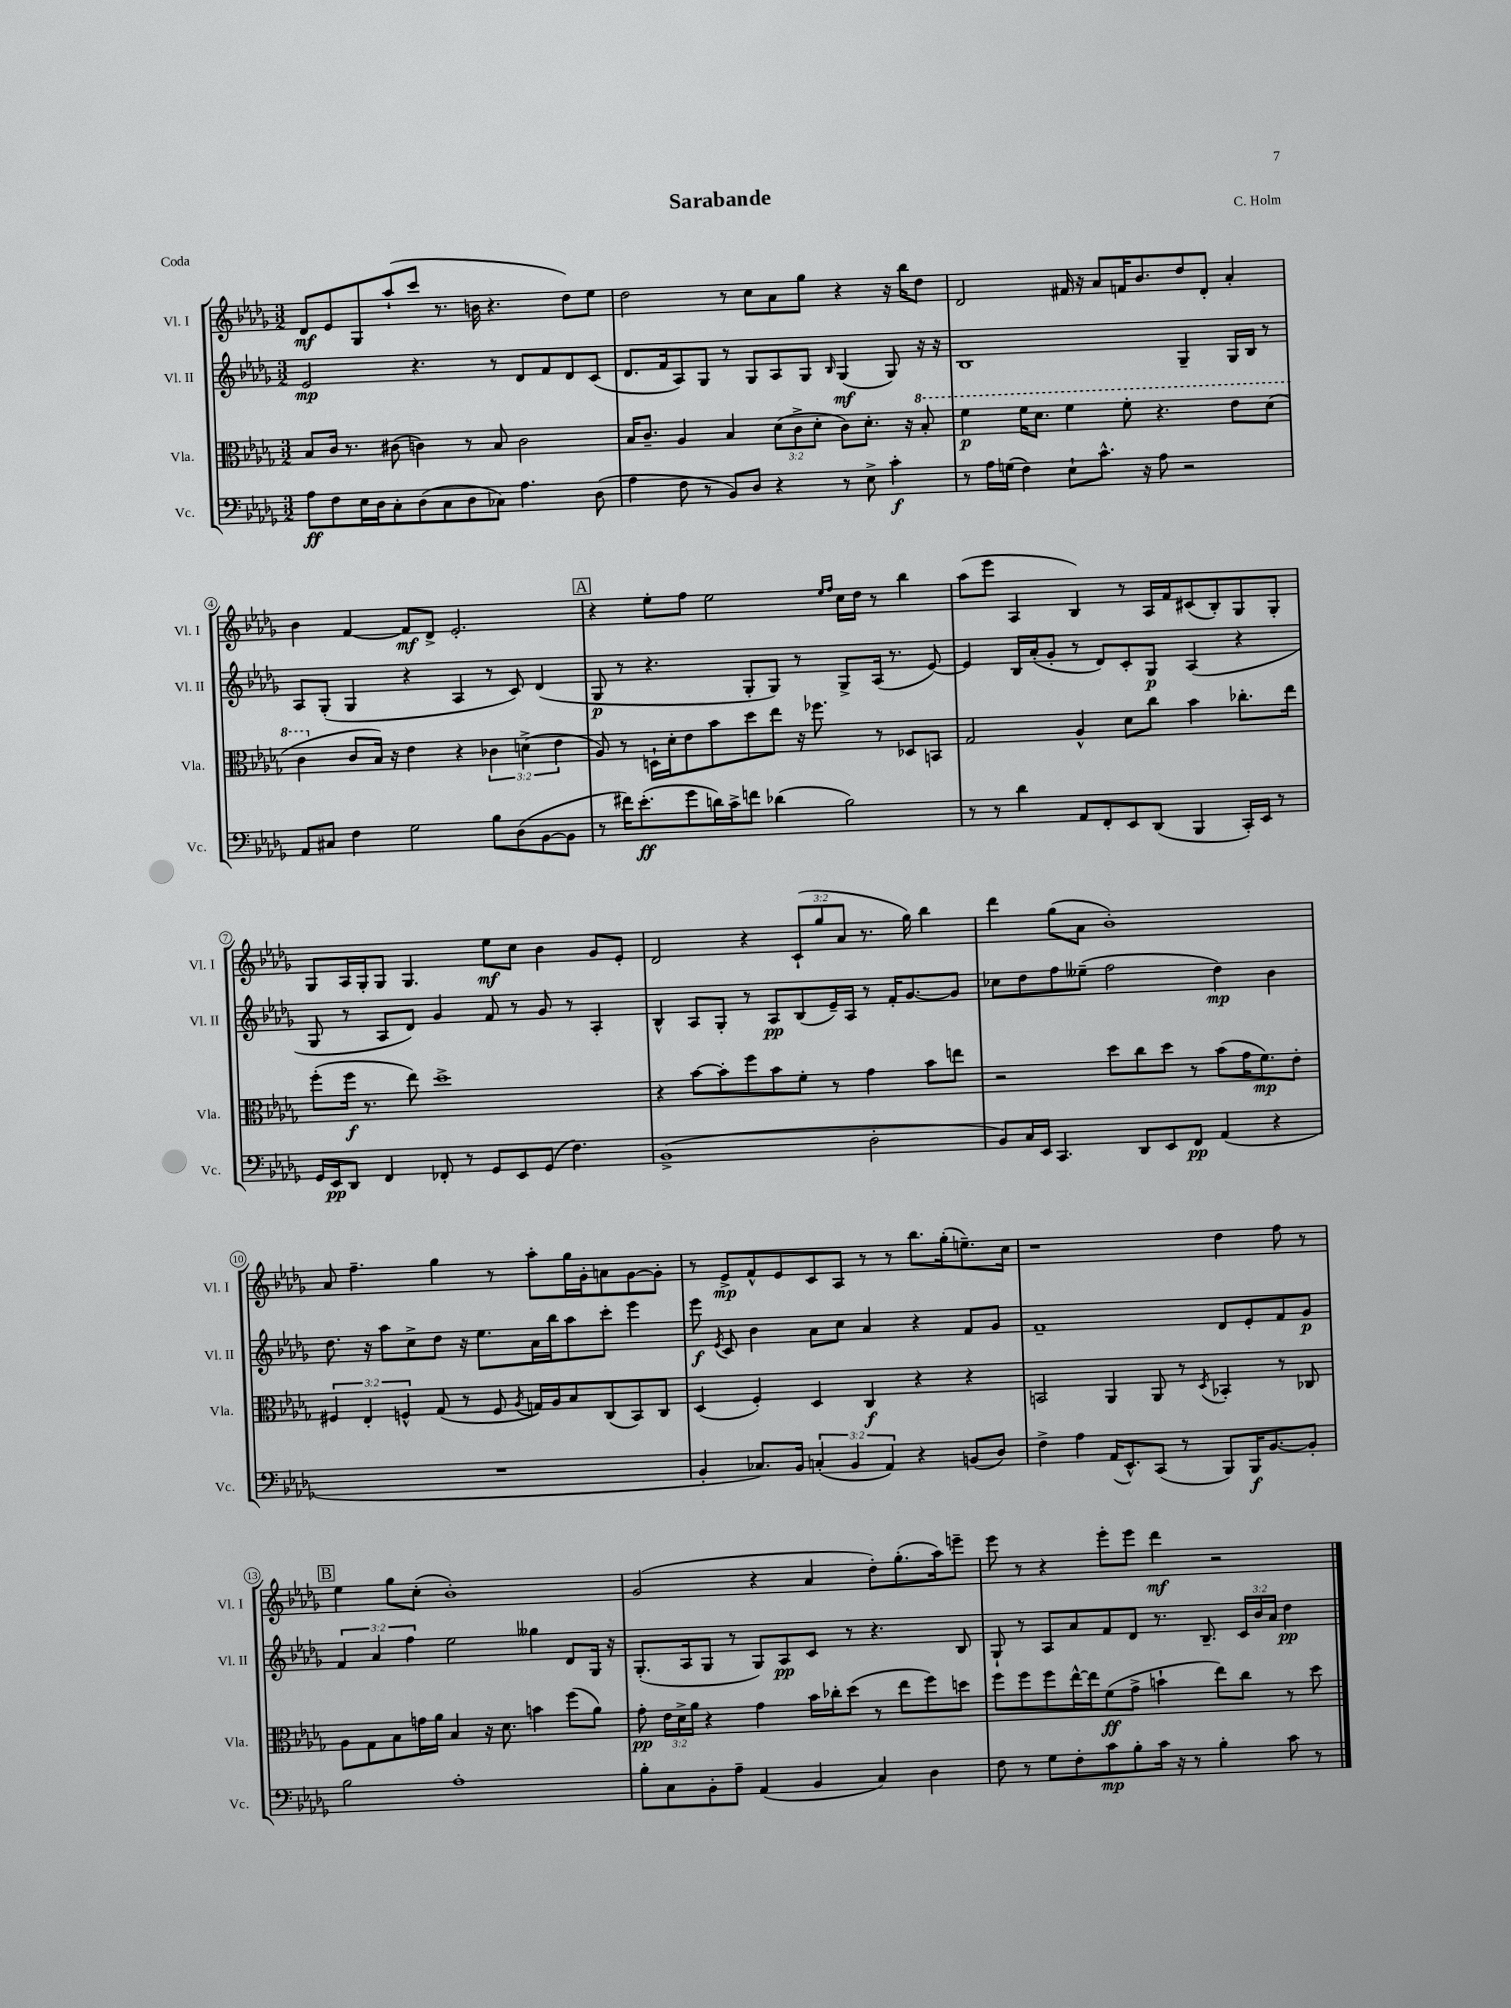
\header { title = "Sarabande" composer = "C. Holm" piece = "Coda" }
<<
\new StaffGroup <<
\new Staff = "s0" \with { instrumentName = "Vl. I" shortInstrumentName = "Vl. I" } {
    \clef treble \key des \major \numericTimeSignature \time 3/2 \override Staff.TupletNumber.text = #tuplet-number::calc-fraction-text
    \autoBeamOff des'8[\mf ees'8 ges8 aes''8-!( c'''8] r8. b'16 r4. des''8[) ees''8] |
    des''2 r8 c''8[ aes'8 ges''8] r4 r16 bes''16[ des''8] |
    des'2 fis'16 r16 aes'8[ f'16 bes'8. des''8 des'8]-. aes'4-. |
    bes'4 f'4~ f'8[\mf des'8]-> ees'2.-. |
    \mark \markup { \box "A" } r4 ees''8[-. f''8] ees''2 \grace { ees''16[ f''16] } c''16[ des''16] r8 bes''4 |
    aes''8[( ees'''8] aes4 bes4) r8 aes16[ f'16 cis'8( bes8-.) ges8 ges8]-. |
    ges8[ aes16 ges16-. ges8] ges4. ees''8[\mf c''8] bes'4 ges'8[ ees'8]-. |
    des'2 r4 \tuplet 3/2 { c'8[-!( ges''8 aes'8] } r8. ges''16) bes''4 |
    des'''4 ges''8[( aes'8] bes'1-.) |
    aes'8 f''4.-- ges''4 r8 aes''8[-. ges''16 ges'16-. a'8 ges'8~ ges'8]-. |
    r8 ees'8[->\mp f'8-^ ees'8 c'8 aes8] r8 r8 bes''8.[ ges''16-.( e''8.--) c''16] |
    r1 des''4 f''8 r8 |
    \mark \markup { \box "B" } ees''4 ges''8[ c''8]-.( bes'1-.) |
    ges'2( r4 aes'4 des''8[-.) ges''8.-.( aes''16) e'''8]-- |
    ees'''8 r8 r4 ees'''8[-. ees'''8] des'''4\mf r2 \bar "|." |
}
\new Staff = "s1" \with { instrumentName = "Vl. II" shortInstrumentName = "Vl. II" } {
    \clef treble \key des \major \numericTimeSignature \time 3/2 \override Staff.TupletNumber.text = #tuplet-number::calc-fraction-text
    \autoBeamOff ees'2\mp r4. r8 des'8[ f'8 des'8 c'8]( |
    des'8.[ f'16 aes8) ges8] r8 ges8[ aes8 ges8] \grace { bes16 } ges4\mf( ges8) r16 r16 |
    bes1 ges4-- ges16[ bes16] r8 |
    aes8[ ges8]-.( ges4 r4 aes4 r8 c'8) des'4( |
    \mark \markup { \box "A" } ges8\p r8 r4. ges8[-. ges8]) r8 ges8[-> aes16]( r8. ees'8~) |
    ees'4 bes16[ aes'16-.( ges'8]-. r8 des'8[) c'8-. ges8]\p aes4( r4 |
    ges8 r8 aes8[ des'8]) ges'4 f'8 r8 ges'8 r8 aes4-. |
    bes4-^ aes8[ ges8]-. r8 aes8[\pp bes8( ees'16--) aes16] r8 f'16[-. ges'8.~ ges'8] |
    ces''8[ des''8 f''8 eeses''8]--( f''2 des''4\mp) bes'4 |
    des''8. r16 aes''8[ c''8-> des''8] r16 ees''8.[ aes'16 bes''16 aes''8 c'''8]-. ees'''4 |
    ees'''8\f \acciaccatura { ees'8 } c'8 bes'4 aes'8[ c''8] aes'4 r4 f'8[ ges'8] |
    f'1-- des'8[ ees'8-. f'8 ges'8]\p |
    \mark \markup { \box "B" } \tuplet 3/2 { f'4 aes'4 f''4 } ees''2 geses''4 des'8[ ges16] r16 |
    ges8.[-.( aes16 ges8] r8 ges8[) aes8\pp c'8] r8 r4. bes8 |
    ges8-! r8 aes8[ aes'8 f'8 des'8] r8. bes8.-- \tuplet 3/2 { c'16[ bes'16 aes'16] } des''4\pp \bar "|." |
}
\new Staff = "s2" \with { instrumentName = "Vla." shortInstrumentName = "Vla." } {
    \clef alto \key des \major \numericTimeSignature \time 3/2 \override Staff.TupletNumber.text = #tuplet-number::calc-fraction-text
    \autoBeamOff bes8[ c'16] r8. cis'8( c'4) r8 bes8 c'2 |
    bes16[ c'8.]-- aes4 bes4 \tuplet 3/2 { des'8[( c'8-> des'8]-. } c'8[) des'8.]-. r16 \ottava #1 bes'8-. |
    f''4\p f''16[ des''8.] f''4 f''8-. r4. ees''8[ des''8]( |
    c''4 \ottava #0 c'8[ bes16]) r16 ees'4 r4 \tuplet 3/2 { ces'4 d'4->( ees'4 } |
    \mark \markup { \box "A" } aes8) r8 d16[-! des'16-. ees'8 bes'8 des''8 ees''8] r16 fes''8. r8 des8[ b,8] |
    ges2 aes4-^ des'8[ c''8] bes'4 ces''8.[-. ees''16] |
    f''8[-.( f''16]\f r8. ees''8) des''1-> |
    r4 bes'8[~ bes'8-. f''8 bes'8 f'8]-. r8 ges'4 bes'8[ e''8] |
    r2 des''8[ c''8 des''8] r8 bes'8[( ges'16 f'8.\mp) ees'8]-. |
    \tuplet 3/2 { fis4 ees4-. f4-^ } ges8( r8 f8 \acciaccatura { aes8 } g16[) aes16 bes8 c8( bes,8) c8] |
    des4( f4-.) des4 c4\f r4 r4 |
    b,2 aes,4 aes,8 r8 \acciaccatura { des8 } bes,4-. r8 ces8 |
    \mark \markup { \box "B" } aes8[ ges8 bes8 g'16 aes'16] bes4 r16 des'8. b'4 f''8[( aes'8]) |
    ges'8-.\pp \tuplet 3/2 { ees'16[ des'16-> aes'16] } r4 ges'4 bes'16[ ces''16-. des''8]( r8 ees''8[ f''8) d''8] |
    f''8[ f''8 f''8 ees''16~-^ ees''16 f'8\ff( ges'8]-> b'4-! ees''8[) c''8] r8 des''8 \bar "|." |
}
\new Staff = "s3" \with { instrumentName = "Vc." shortInstrumentName = "Vc." } {
    \clef bass \key des \major \numericTimeSignature \time 3/2 \override Staff.TupletNumber.text = #tuplet-number::calc-fraction-text
    \autoBeamOff aes8[\ff f8 ees16 des16 c8-. des8( c8 des8 ces8]) aes4. des8( |
    aes4 f8 r8 bes,8[) des8] r4 r8 ees8-> c'4-.\f |
    r8 aes16[ g16]( f4) ees8[-! c'8.]-^ r16 aes8 r2 |
    aes,8[ cis8] f4 ges2 bes8[ des8( bes,8~ bes,8] |
    \mark \markup { \box "A" } r8 fis'16[) ees'8.-.\ff( ges'8 d'16) c'16-> f'8] des'4( bes2) |
    r8 r8 des'4 aes,8[ f,8-. ees,8 des,8]( bes,,4 c,16[-.) ees,16] r8 |
    ges,16[ ees,16\pp des,8] f,4 fes,8-. r8 ges,8[ ees,8 ges,8]( f4.) |
    bes,1->( des2-. |
    bes,8[) c16 ees,16] c,4. des,8[ ees,8 f,8]\pp aes,4( r4 |
    R1. |
    bes,4-. ces8.[) bes,16] \tuplet 3/2 { c4-.( bes,4 aes,4) } r4 b,8[( des8]) |
    f4-> aes4 aes,16[( ees,8.-^) c,8]( r8 bes,,8[) bes,,16\f bes,8.~ bes,8]-. |
    \mark \markup { \box "B" } bes2 aes1-. |
    bes8[-. c8 bes,8-. aes8]-- aes,4( bes,4 c4) des4 |
    f8 r8 ges8[ f8-. c'8\mp bes8-. c'16] r16 r8 bes4-. c'8 r8 \bar "|." |
}
>>
>>
\layout { \context { \Score \override BarNumber.stencil = #(make-stencil-circler 0.1 0.3 ly:text-interface::print) } }
